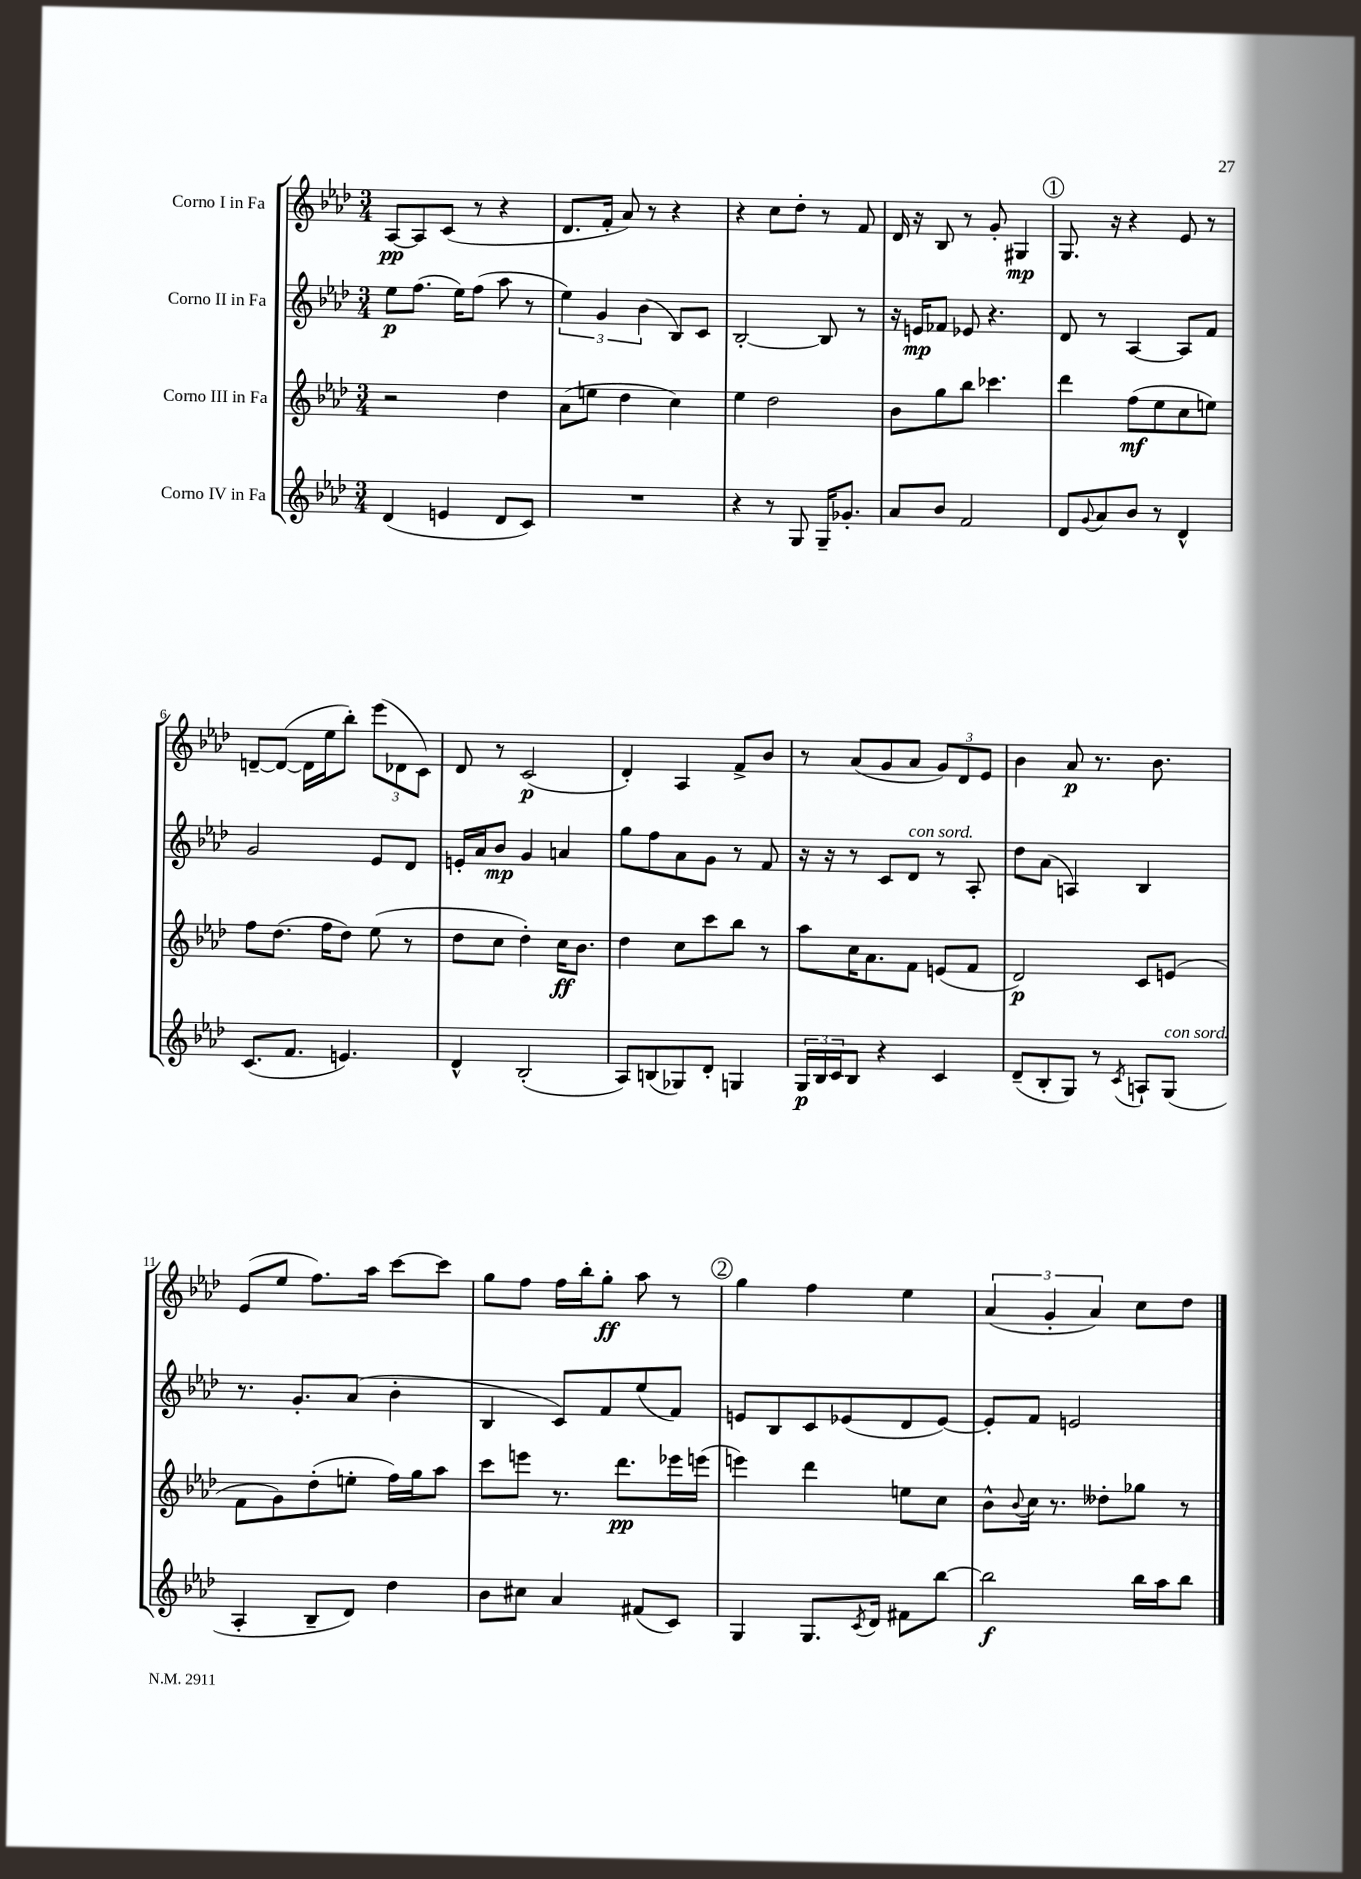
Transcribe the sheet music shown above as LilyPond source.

<<
\new StaffGroup <<
\new Staff = "s0" \with { instrumentName = "Corno I in Fa" } {
    \clef treble \key aes \major \numericTimeSignature \time 3/4
    aes8~\pp aes8 c'8( r8 r4 |
    des'8. f'16-. aes'8) r8 r4 |
    r4 c''8 des''8-. r8 f'8 |
    des'16 r16 bes8 r8 g'8-. gis4\mp |
    \mark \markup { \circle "1" } g8. r16 r4 ees'8 r8 |
    d'8~-- d'8~( d'16 ees''16 bes''8-.) \tuplet 3/2 { ees'''8( des'8 c'8) } |
    des'8 r8 c'2\p( |
    des'4-.) aes4 f'8-> bes'8 |
    r8 aes'8( g'8 aes'8 \tuplet 3/2 { g'8) des'8 ees'8 } |
    bes'4 aes'8\p r8. bes'8. |
    ees'8( ees''8 f''8.) aes''16 c'''8~ c'''8 |
    g''8 f''8 f''16 bes''16-. g''8-.\ff aes''8 r8 |
    \mark \markup { \circle "2" } g''4 f''4 ees''4 |
    \tuplet 3/2 { aes'4( g'4-. aes'4) } c''8 des''8 \bar "|." |
}
\new Staff = "s1" \with { instrumentName = "Corno II in Fa" } {
    \clef treble \key aes \major \numericTimeSignature \time 3/4
    ees''8\p f''8.( ees''16) f''8( aes''8 r8 |
    \tuplet 3/2 { ees''4) g'4 bes'4( } bes8) c'8 |
    bes2~-. bes8 r8 |
    r16 e'16\mp fes'8 ees'8 r4. |
    \mark \markup { \circle "1" } des'8 r8 aes4~ aes8 f'8 |
    g'2 ees'8 des'8 |
    e'16-. aes'16 bes'8\mp g'4 a'4 |
    g''8 f''8 aes'8 g'8 r8 f'8 |
    r16 r16 r8 c'8 des'8^\markup { \italic "con sord." } r8 aes8-. |
    des''8 aes'8( a4) bes4 |
    r8. g'8.-. aes'8( bes'4-. |
    bes4 c'8) f'8 ees''8( f'8) |
    \mark \markup { \circle "2" } e'8 bes8 c'8 ees'8( des'8 ees'8~) |
    ees'8-. f'8 e'2 \bar "|." |
}
\new Staff = "s2" \with { instrumentName = "Corno III in Fa" } {
    \clef treble \key aes \major \numericTimeSignature \time 3/4
    r2 des''4 |
    aes'8( e''8 des''4 c''4) |
    ees''4 des''2 |
    bes'8 g''8 bes''8 ces'''4. |
    \mark \markup { \circle "1" } des'''4 f''8\mf( ees''8 c''8 e''8) |
    f''8 des''8.( f''16 des''8) ees''8( r8 |
    des''8 c''8 des''4-.) c''16\ff bes'8. |
    des''4 c''8 c'''8 bes''8 r8 |
    aes''8 c''16 aes'8. f'8 e'8( f'8 |
    des'2\p) c'8 e'8( |
    f'8 g'8) des''8-.( e''8-. f''16) g''16 aes''8 |
    c'''8 e'''8 r8. des'''8.\pp ees'''16 e'''16( |
    \mark \markup { \circle "2" } e'''4) des'''4 e''8 c''8 |
    bes'8-^ \appoggiatura { bes'8 } c''16 r8. deses''8-. ges''8 r8 \bar "|." |
}
\new Staff = "s3" \with { instrumentName = "Corno IV in Fa" } {
    \clef treble \key aes \major \numericTimeSignature \time 3/4
    des'4( e'4 des'8 c'8) |
    R2. |
    r4 r8 g8 g16-- ges'8.-. |
    aes'8 bes'8 f'2 |
    \mark \markup { \circle "1" } des'8 \appoggiatura { g'8 } aes'8 bes'8 r8 des'4-^ |
    c'8.( f'8. e'4.) |
    des'4-^ bes2-.( |
    aes8) b8( ges8) des'8-. g4 |
    \tuplet 3/2 { g16\p bes16 c'16 } bes8 r4 c'4 |
    des'8--( bes8-. g8) r8 \acciaccatura { c'8 } a8-! g8^\markup { \italic "con sord." }( |
    aes4-. bes8-- des'8) des''4 |
    bes'8 cis''8 aes'4 fis'8( c'8) |
    \mark \markup { \circle "2" } g4 g8. \acciaccatura { c'8 } des'16 fis'8 bes''8~ |
    bes''2\f bes''16 aes''16 bes''8 \bar "|." |
}
>>
>>
